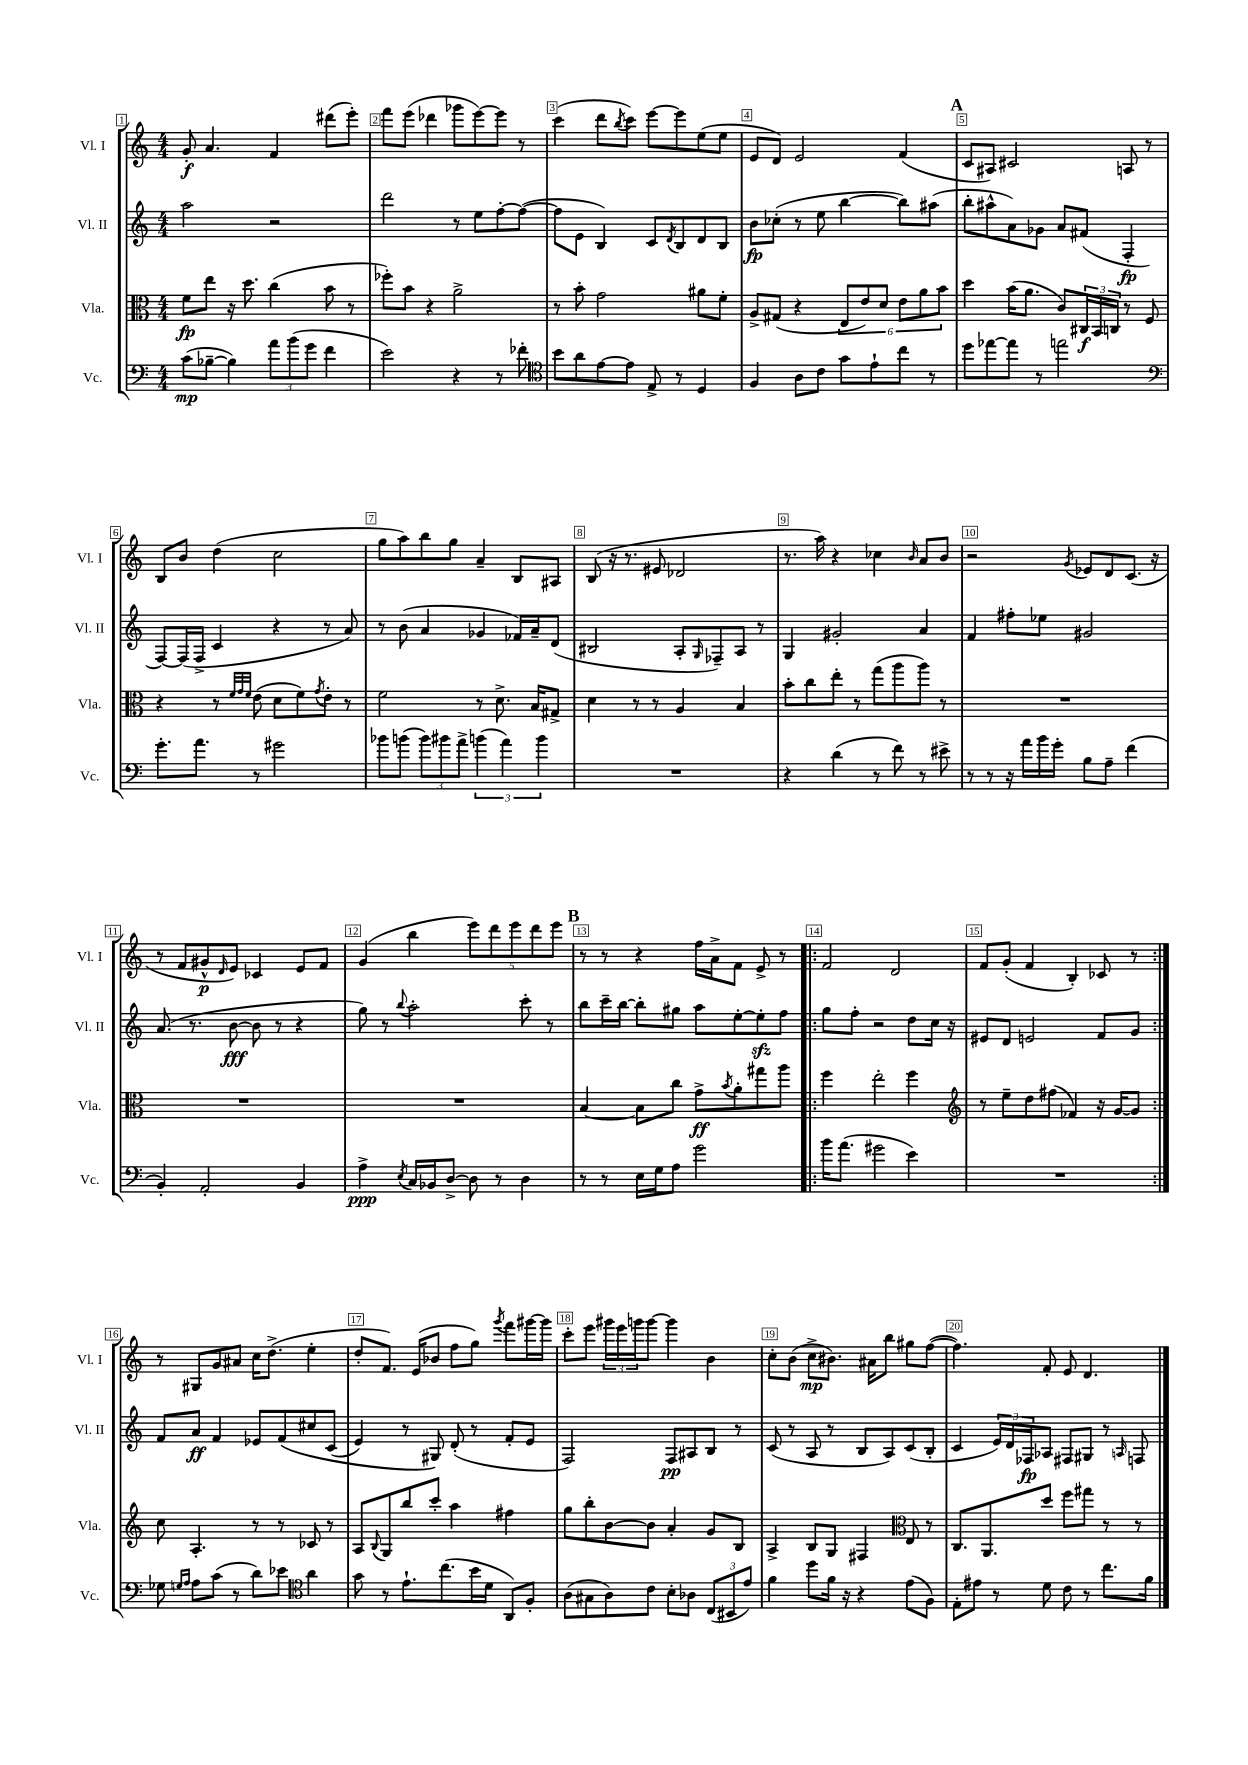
<<
\new StaffGroup <<
\new Staff = "s0" \with { instrumentName = "Vl. I" shortInstrumentName = "Vl. I" } {
    \clef treble \key c \major \numericTimeSignature \time 4/4
    g'8-.\f a'4. f'4 dis'''8( e'''8-.) |
    f'''8 e'''8( des'''4 ges'''8 e'''8~) e'''8 r8 |
    c'''4( d'''8 \acciaccatura { b''8 } c'''8) e'''8~ e'''8 e''8( e''8 |
    e'8 d'8) e'2 f'4( |
    \mark \markup { \bold "A" } c'8 ais8) cis'2 a8 r8 |
    b8 b'8 d''4( c''2 |
    g''8 a''8) b''8 g''8 a'4-- b8 ais8 |
    b8( r16 r8. eis'8 des'2 |
    r8. a''16) r4 ces''4 \grace { b'16 } a'8 b'8 |
    r2 \acciaccatura { g'8 } ees'8 d'8 c'8.( r16 |
    r8 f'8 gis'8-^\p \grace { d'16 } e'8) ces'4 e'8 f'8 |
    g'4( b''4 \tuplet 5/4 { e'''8) d'''8 e'''8 d'''8 e'''8 } |
    \mark \markup { \bold "B" } r8 r8 r4 f''16 a'16-> f'8 e'8-> r8 |
    \repeat volta 2 { f'2 d'2 |
    f'8 g'8-.( f'4 b4-.) ces'8 r8 | }
    r8 gis8 g'8 ais'8 c''16 d''8.->( e''4-. |
    d''8-. f'8.) e'16( bes'8 f''8 g''8) \acciaccatura { g'''8 } f'''8 gis'''16~ gis'''16 |
    c'''8-. e'''8 \tuplet 3/2 { gis'''16 e'''16 g'''16 } g'''8~ g'''4 b'4 |
    c''8-. b'8( c''8->\mp bis'8.) ais'16 b''8 gis''8 f''8~( |
    f''4.) f'8-. e'8 d'4. \bar "|." |
}
\new Staff = "s1" \with { instrumentName = "Vl. II" shortInstrumentName = "Vl. II" } {
    \clef treble \key c \major \numericTimeSignature \time 4/4
    a''2 r2 |
    d'''2 r8 e''8 f''8~-. f''8~( |
    f''8 e'8 b4) c'8 \acciaccatura { d'8 } b8 d'8 b8 |
    b'8\fp ces''8-.( r8 e''8 b''4~ b''8) ais''8( |
    \mark \markup { \bold "A" } b''8-. ais''8-^ a'8) ges'8 a'8 fis'8( f4-.\fp |
    f8~) f16( f16-> c'4 r4 r8 a'8) |
    r8 b'8( a'4 ges'4 fes'16) a'16-- d'8( |
    bis2 a8-. \grace { g16 } fes8--) a8 r8 |
    g4 gis'2-. a'4 |
    f'4 fis''8-. ees''8 gis'2 |
    a'8.( r8. b'8~\fff b'8 r8 r4 |
    g''8) r8 \appoggiatura { b''8 } a''2-. c'''8-. r8 |
    \mark \markup { \bold "B" } b''8 c'''16-- b''16~ b''8-. gis''8 a''8 e''8~-. e''8-.\sfz f''8 |
    \repeat volta 2 { g''8 f''8-. r2 d''8 c''16 r16 |
    eis'8 d'8 e'2 f'8 g'8 | }
    f'8 a'8\ff f'4 ees'8 f'8\( cis''8 c'8( |
    e'4) r8 gis8\) d'8-.( r8 f'8-. e'8 |
    f2) f8\pp ais8 b8 r8 |
    c'8( r8 a8 r8 b8 a8) c'8( b8-. |
    c'4 \tuplet 3/2 { e'16) d'16 fes16\fp } aes8 fis8 gis8 r8 \grace { a16 } f8 \bar "|." |
}
\new Staff = "s2" \with { instrumentName = "Vla." shortInstrumentName = "Vla." } {
    \clef alto \key c \major \numericTimeSignature \time 4/4
    f'8\fp e''8 r16 d''8. c''4( b'8 r8 |
    fes''8-.) b'8 r4 a'2-> |
    r8 b'8-. g'2 ais'8 f'8-. |
    a8-> gis8( r4 \tuplet 6/4 { e8 e'8) d'8 e'8 a'8 b'8 } |
    \mark \markup { \bold "A" } d''4 b'16( a'8. c'8) \tuplet 3/2 { cis16\f b,16 c16 } r8 f8 |
    r4 r8 \grace { f'32 g'32 f'32 } e'8( d'8 f'8) \acciaccatura { g'8 } e'8-. r8 |
    f'2 r8 d'8.-> b16 gis8-> |
    d'4 r8 r8 a4 b4 |
    b'8-. c''8 e''8-. r8 g''8( a''8 a''8) r8 |
    R1 |
    R1 |
    R1 |
    \mark \markup { \bold "B" } b4~ b8 c''8 g'8->\ff \acciaccatura { b'8 } a'8-. gis''8 a''8 |
    \repeat volta 2 { f''4 e''2-. f''4 |
    \clef treble r8 e''8-- d''8 fis''8( fes'4) r16 g'16~ g'8 | }
    c''8 a4.-. r8 r8 ces'8 r8 |
    a8 \appoggiatura { b8 } g8 b''8 c'''8-. a''4 fis''4 |
    g''8 b''8-. b'8~ b'8 a'4-. g'8 b8 |
    a4-> b8 g8 fis4 \clef alto e8 r8 |
    c8. a,8. d''8 f''8 gis''8 r8 r8 \bar "|." |
}
\new Staff = "s3" \with { instrumentName = "Vc." shortInstrumentName = "Vc." } {
    \clef bass \key c \major \numericTimeSignature \time 4/4
    c'8\mp( bes8~-- bes4) \tuplet 3/2 { a'8 b'8( g'8 } f'4 |
    e'2) r4 r8 fes'8-. |
    \clef tenor b'8 a'8 e'8~ e'8 e8-> r8 d4 |
    f4 a8 c'8 g'8 e'8-! c''8 r8 |
    \mark \markup { \bold "A" } d''8 ees''8~ ees''8 r8 e''2 |
    \clef bass g'8.-. a'8. r8 gis'2 |
    bes'8 b'8( \tuplet 3/2 { b'8) bis'8 a'8-> } \tuplet 3/2 { b'4( a'4) b'4 } |
    R1 |
    r4 d'4( r8 f'8) r8 eis'8-> |
    r8 r8 r16 a'16 b'16 g'16-. b8 a8-- f'4( |
    b,4-.) a,2-. b,4 |
    a4->\ppp \acciaccatura { e8 } c16 bes,16 d8~-> d8 r8 d4 |
    \mark \markup { \bold "B" } r8 r8 e16 g16 a8 g'2 |
    \repeat volta 2 { b'16 a'8.( gis'2 e'4) |
    R1 | }
    ges8 \grace { g16 a16 } a8 c'8( r8 d'8) ees'8 \clef tenor a'4 |
    g'8 r8 e'8.-! c''8.( b'16 d'16 a,8) f8-. |
    a8( gis8 a8) c'8 b8-. aes8 \tuplet 3/2 { c8( bis,8 e'8) } |
    f'4 d''8 f'16 r16 r4 e'8( f8) |
    e8-. eis'8 r8 d'8 c'8 r8 c''8. f'16 \bar "|." |
}
>>
>>
\layout { \context { \Score \override BarNumber.break-visibility = ##(#f #t #t) barNumberVisibility = #all-bar-numbers-visible \override BarNumber.stencil = #(make-stencil-boxer 0.1 0.3 ly:text-interface::print) } }
